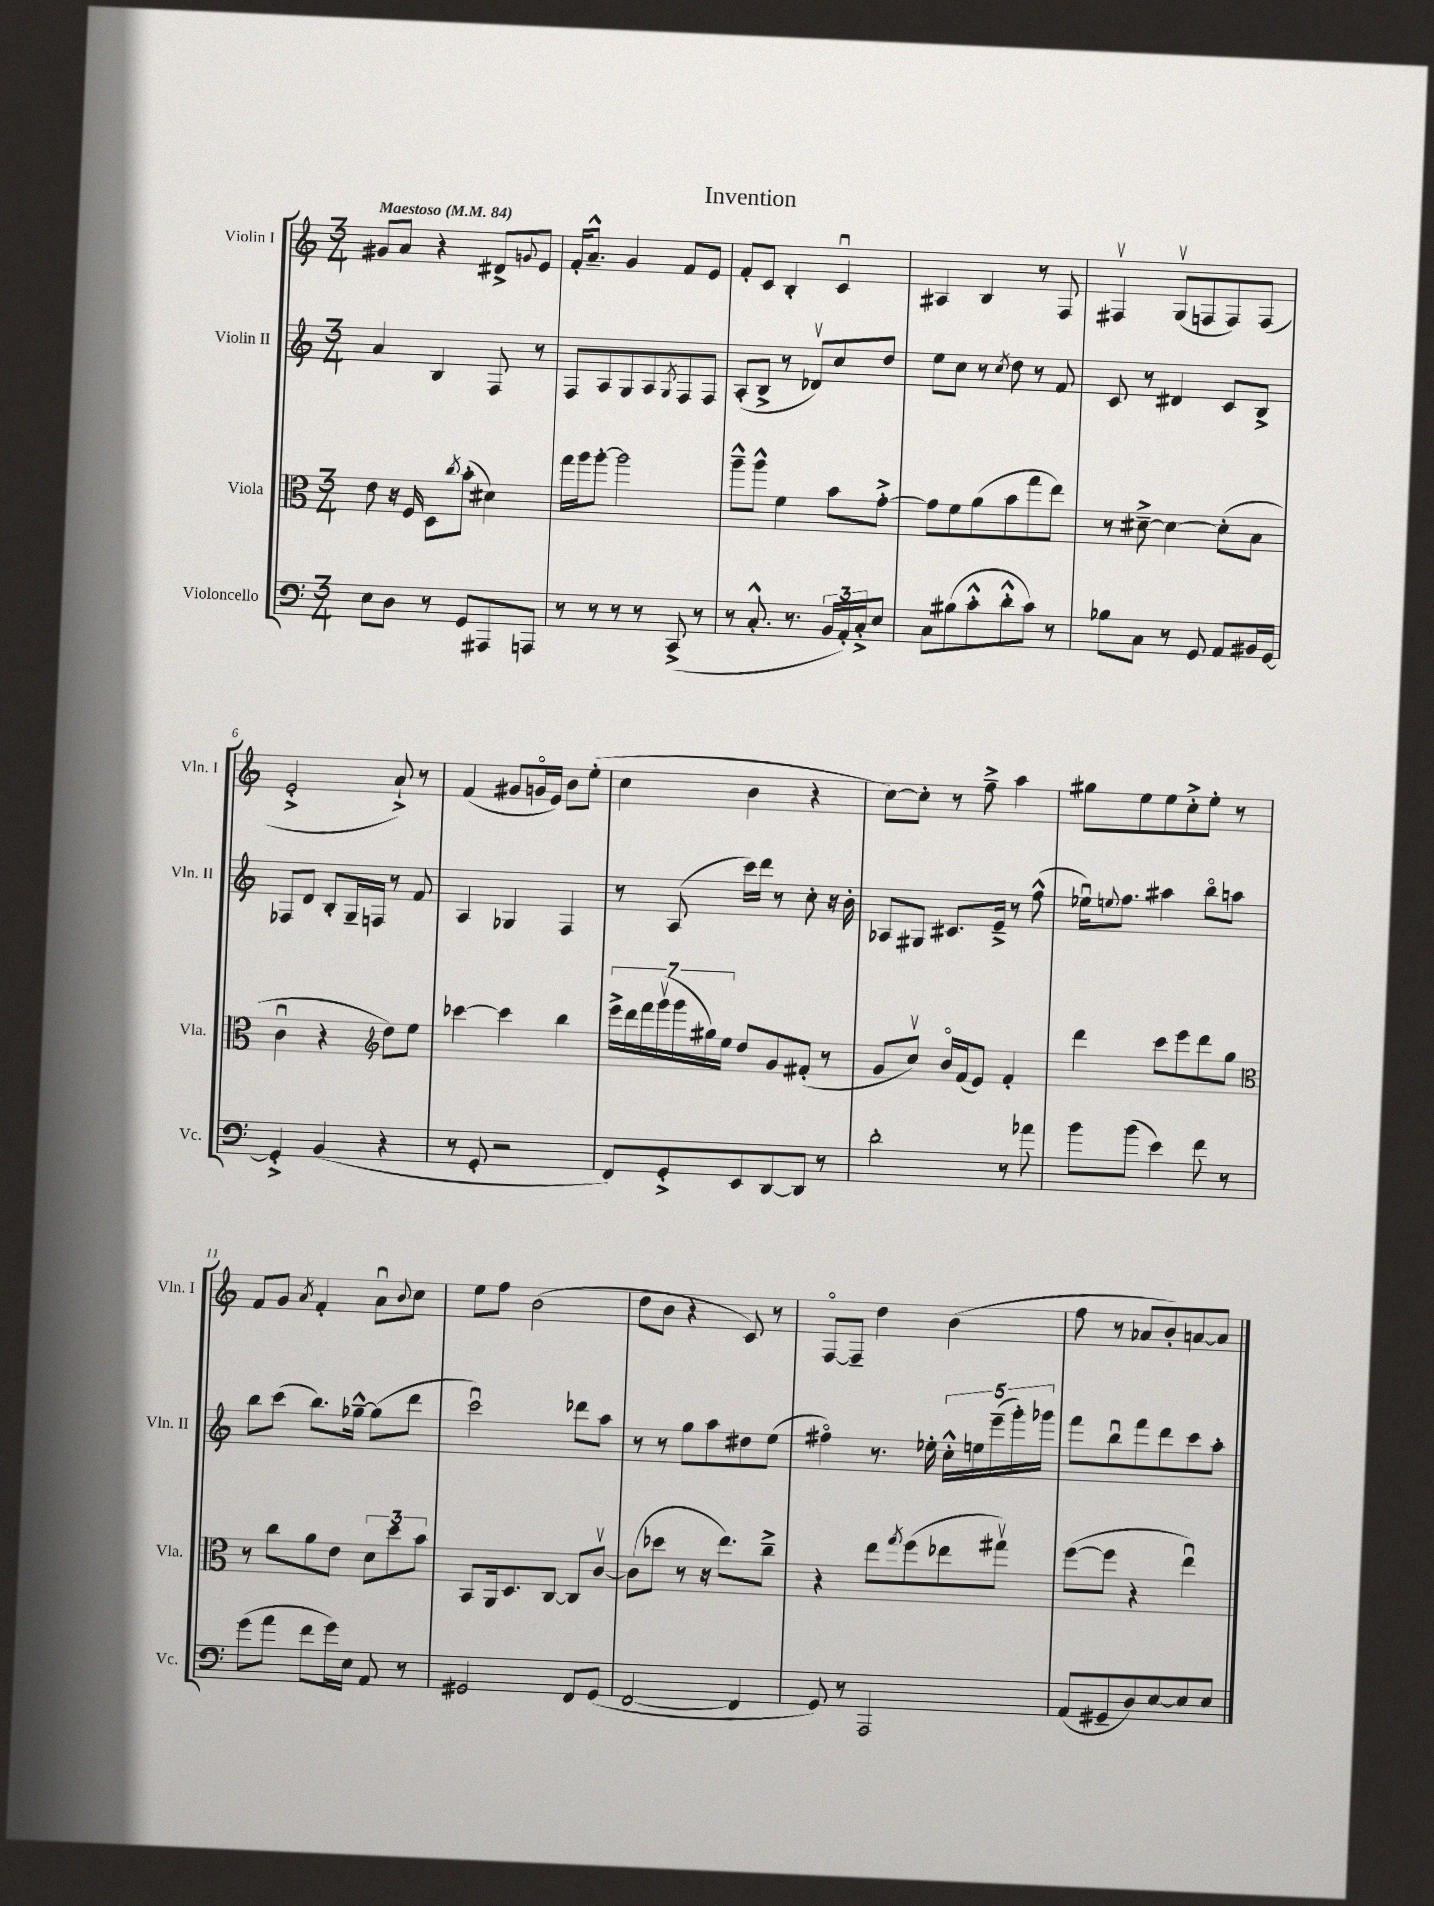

**kern	**kern	**kern	**kern
*staff4	*staff3	*staff2	*staff1
*clefF4	*clefC3	*clefG2	*clefG2
*k[]	*k[]	*k[]	*k[]
*M3/4	*M3/4	*M3/4	*M3/4
*MM84	*MM84	*MM84	*MM84
8E	8e	4a	8g#
8D	16r	.	8a
.	16F	.	.
8r	8D	4B	4r
.	8qcc	.	.
8GG	(8b'	.	.
8AAA#	4d#)	8F	8d#^
.	.	.	8qqg
8AAA	.	8r	8e
=	=	=	=
8r	16gg	8F	16f'
.	16aa	.	8.a~^^
8r	[8aa'	8A	.
8r	2aa]	8G	4g
8r	.	8A	.
.	.	8qG	.
(8CC^	.	8F	8f
8r	.	8F	8e
=	=	=	=
8r	8aa~^^	(8A'	8f'
8.C'^^	8aa^^	8B^	8c
.	4f	8r	4B'
8.r	.	.	.
.	.	8d-v)	.
24BB	8b	8cc	4cu
24AA')	.	.	.
24C'^	.	.	.
8E	[8g'^	8dd	.
=	=	=	=
8C	8g]	8ee	4A#
(8B#	8f	8cc	.
8c'^^	(8a	8r	4B
.	.	8qcc	.
8d'^^	8b	8dd	.
8c)	8gg	8r	8r
8r	8ee)	8f	8F
=	=	=	=
8B-	8r	8c	4F#v
8C	[8d#~^	8r	.
8r	4d#_	4d#	(8Gv
8GG	.	.	8F
8AA	(8d#']	8c	8F)
16BB#	8B	8B^	(8F
[16GG	.	.	.
=	=	=	=
4GG'^]	4cu	8F-	2e'^
.	.	8d	.
(4BB	4r	8B'	.
.	.	16G~	.
.	.	16F	.
*	*clefG2	*	*
4r	8dd)	8r	8a`^)
.	8ee	8f	8r
=	=	=	=
8r	[4ccc-	4A	(4f
8GG'	.	.	.
2r	4ccc-]	4G-	8g#
.	.	.	16go
.	.	.	16e)
.	4bb	4F	8b
.	.	.	(8ee'
=	=	=	=
8FF)	28eee^	8r	4cc
.	28ddd	.	.
.	28fff	.	.
.	(28gggv	.	.
8GG'^	.	(8A	.
.	28ggg	.	.
.	28gg#)	.	.
.	28ee	.	.
8EE	8dd	16ccc)	4b
.	.	16ddd	.
[8DD	8g	8r	.
8DD]	(8f#'	8cc'	4r
8r	8r	16r	.
.	.	16b'	.
=	=	=	=
2d'	8g	8A-	[8cc)
.	8ccv)	8G#	8cc']
.	16bo	8.c#	8r
.	(16f	.	.
.	8e)	.	8ff~^
.	.	16e~^	.
8r	4f'	8r	4aa
8a-	.	(8ff^^	.
=	=	=	=
8b	4ddd	16ee-u)	8gg#
.	.	8qqee	.
.	.	8.ff	.
(8b	.	.	8ee
4e)	8ccc	4aa#	8ee
.	8eee	.	8cc'^
8f	8ddd	8bbo	8ee'
8r	8gg	8aa	8r
=	=	=	=
*	*clefC3	*	*
(8g	8r	8bb	8f
8a	8cc	(8ccc	8g
.	.	.	8qa
8f	8a	8.bb)	4f'
16g)	8e	.	.
16E	.	[16gg-~^^	.
8AA	12d	(8gg-]	8au
.	12dd	.	.
.	.	.	8qqb
8r	.	8ddd	8cc
.	12b	.	.
=	=	=	=
2GG#	8BB	2cccu)	8ee
.	16AA	.	8ff
.	8.D	.	.
.	.	.	(2b
.	[8C	.	.
8FF	8C]	8ddd-	.
(8GG#	[8cv	8aa	.
=	=	=	=
[2FF	(8c]	8r	8dd
.	8dd-	8r	8b
.	8r	8gg	4r
.	16r	8aa	.
.	8.ee)	.	.
4FF]	.	8dd#	8c)
.	8cc~^	(8ee	8r
=	=	=	=
8GG)	4r	4ff#o)	[8Fo
8r	.	.	8F~]
2AAA	8ee	8.r	4dd
.	8qgg	.	.
.	(8ff	.	.
.	.	16ee-'	.
.	8ee-	20cc'^^	(4b
.	.	20ee	.
.	.	(20eee~	.
.	8gg#v)	.	.
.	.	20ggg')	.
.	.	20ggg-	.
=	=	=	=
(8AA	([8ff	8fff	8ff
8GG#~	8ff]	8bbu	8r
8D)	4r	8fff	8a-
[8E	.	8ddd	8b')
8E]	4eeu)	8ccc	[8a
8E	.	8aa'	8a]
==	==	==	==
*-	*-	*-	*-
